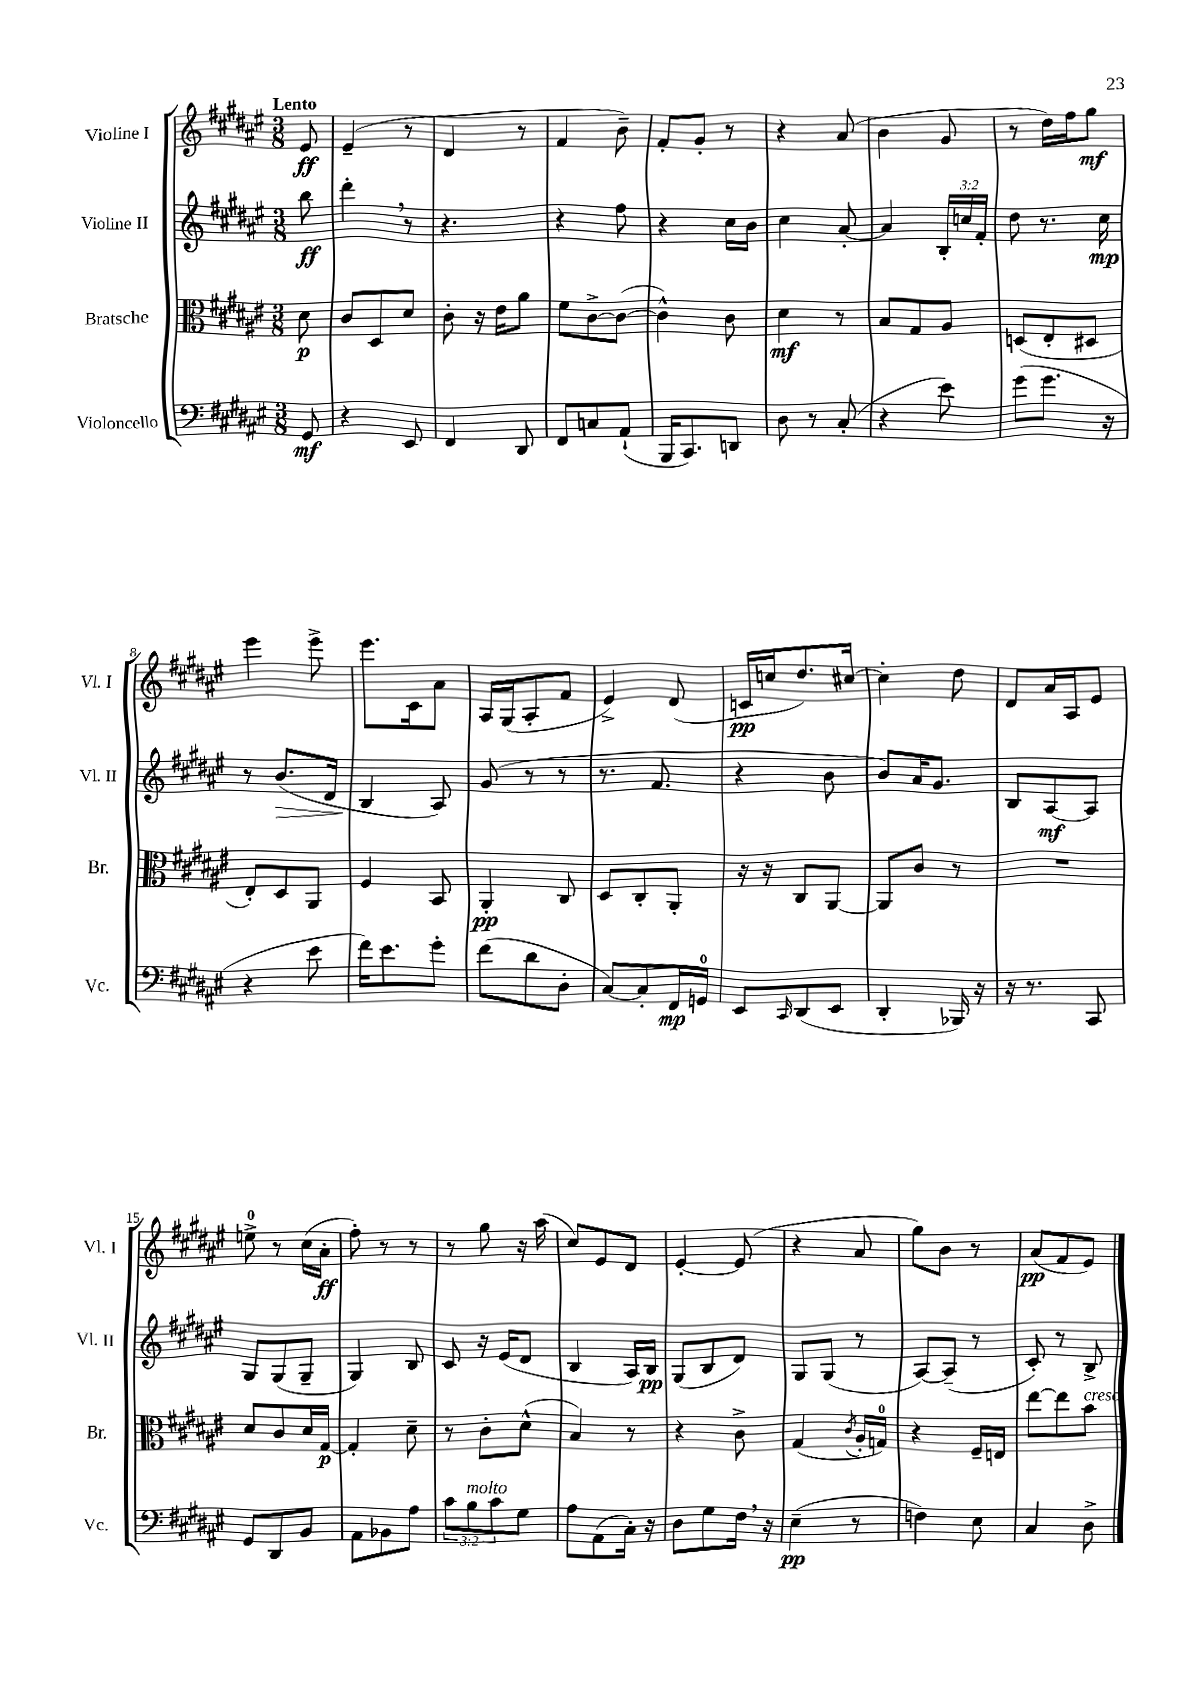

**kern	**dynam	**kern	**dynam	**kern	**dynam	**kern	**dynam
*part4	*part4	*part3	*part3	*part2	*part2	*part1	*part1
*staff4	*staff4	*staff3	*staff3	*staff2	*staff2	*staff1	*staff1
*I"Violoncello	*	*I"Bratsche	*	*I"Violine II	*	*I"Violine I	*
*I'Vc.	*	*I'Br.	*	*I'Vl. II	*	*I'Vl. I	*
*clefF4	*	*clefC3	*	*clefG2	*	*clefG2	*
*k[f#c#g#d#a#e#]	*	*k[f#c#g#d#a#e#]	*	*k[f#c#g#d#a#e#]	*	*k[f#c#g#d#a#e#]	*
*M3/8	*	*M3/8	*	*M3/8	*	*M3/8	*
=	=	=	=	=	=	=	=
!	!	!	!	!	!	!LO:TX:a:B:t=Lento	!
8GG#/	mf	8d#\	p	8bb\	ff	8e#/	ff
=1	=1	=1	=1	=1	=1	=1	=1
4r	.	8c#/L	.	4ddd#',\	.	(4e#~/	.
.	.	8D#/	.	.	.	.	.
8EE#/	.	8d#/J	.	8r	.	8r	.
=2	=2	=2	=2	=2	=2	=2	=2
4FF#/	.	8c#'\	.	4.r	.	4d#/	.
.	.	16r	.	.	.	.	.
.	.	16e#\KL	.	.	.	.	.
8DD#/	.	8a#\J	.	.	.	8r	.
=3	=3	=3	=3	=3	=3	=3	=3
8FF#/L	.	8f#\L	.	4r	.	4f#/	.
8Cn/	.	[8c#^\	.	.	.	.	.
(8AA#`/J	.	(8c#\J_	.	8ff#\	.	8b~\)	.
=4	=4	=4	=4	=4	=4	=4	=4
16BBB/KL	.	4c#^^\])	.	4r	.	8f#'/L	.
8.CC#/)	.	.	.	.	.	.	.
.	.	.	.	.	.	8g#'/J	.
8DDn/J	.	8c#\	.	16cc#\LL	.	8r	.
.	.	.	.	16b\JJ	.	.	.
=5	=5	=5	=5	=5	=5	=5	=5
8D#\	.	4d#\	mf	4cc#\	.	4r	.
8r	.	.	.	.	.	.	.
(8C#'/	.	8r	.	[8a#'/	.	(8a#/	.
=6	=6	=6	=6	=6	=6	=6	=6
4r	.	8B/L	.	4a#/]	.	4b\	.
.	.	8G#/	.	.	.	.	.
8e#\)	.	8A#/J	.	24B'/LL	.	8g#/	.
.	.	.	.	24ccn/	.	.	.
.	.	.	.	24f#'/JJ	.	.	.
=7	=7	=7	=7	=7	=7	=7	=7
(8g#\L	.	(8Dn/L	.	8dd#\	.	8r	.
8.g#\J	.	8E#'/	.	8.r	.	16dd#\LL)	.
.	.	.	.	.	.	16ff#\J	.
.	.	8D#X/J	.	.	.	8gg#\J	mf
16r	.	.	.	16cc#\	mp	.	.
!!LO:LB:g=z
=8	=8	=8	=8	=8	=8	=8	=8
4r	.	8E#'/L)	.	8r	.	4eee#\	.
!	!	!	!	!	!LO:HP:b	!	!
.	.	8D#/	.	(8.b/L	>	.	.
8e#\	.	8AA#/J	.	.	.	8eee#^\	.
.	.	.	.	16d#/Jk	.	.	.
=9	=9	=9	=9	=9	=9	=9	=9
16f#\KL)	.	4F#/	.	4B/	.	8.eee#\L	.
8.e#\	.	.	.	.	.	.	.
.	.	.	.	.	.	16c#\k	.
8g#'\J	.	8BB/	.	8A#/)	]	8a#\J	.
=10	=10	=10	=10	=10	=10	=10	=10
(8f#\L	.	4AA#'/	pp	(8g#/	.	16A#/LL	.
.	.	.	.	.	.	(16G#/J	.
8d#\	.	.	.	8r	.	8A#'/	.
8D#'\J	.	8C#/	.	8r	.	8f#/J	.
=11	=11	=11	=11	=11	=11	=11	=11
[8C#/L)	.	8D#/L	.	8.r	.	4e#^/)	.
8C#'/]	.	8C#'/	.	.	.	.	.
.	.	.	.	8.f#/	.	.	.
16FF#/L	mp	8AA#'/J	.	.	.	(8d#/	.
16GGn/JJ	.	.	.	.	.	.	.
=12	=12	=12	=12	=12	=12	=12	=12
8EE#/L	.	16r	.	4r	.	16cn/LL	pp
.	.	16r	.	.	.	16ccn/J	.
16qqCC#/	.	.	.	.	.	.	.
(8DD#/	.	8C#/L	.	.	.	8.dd#/)	.
8EE#/J	.	[8AA#/J	.	8b\	.	.	.
.	.	.	.	.	.	[16cc#X/Jk	.
=13	=13	=13	=13	=13	=13	=13	=13
4DD#'/	.	8AA#/L]	.	8b/L)	.	4cc#'\]	.
.	.	8c#/J	.	16a#/K	.	.	.
.	.	.	.	8.g#/J	.	.	.
16BBB-X/)	.	8r	.	.	.	8dd#\	.
16r	.	.	.	.	.	.	.
=14	=14	=14	=14	=14	=14	=14	=14
16r	.	4.r	.	8B/L	.	8d#/L	.
8.r	.	.	.	.	.	.	.
.	.	.	.	[8A#/	mf	16a#/L	.
.	.	.	.	.	.	16A#/J	.
8CC#/	.	.	.	8A#/J]	.	8e#/J	.
!!LO:LB:g=z
=15	=15	=15	=15	=15	=15	=15	=15
8GG#/L	.	8d#/L	.	8G#/L	.	8een^\	.
8DD#/	.	8c#/	.	(8G#/	.	8r	.
8BB/J	.	16d#/L	.	8G#~/J	.	(16cc#\LL	.
.	.	[16G#/JJ	p	.	.	16a#'\JJ	ff
=16	=16	=16	=16	=16	=16	=16	=16
8AA#\L	.	4G#'/]	.	4G#/)	.	8ff#'\)	.
8BB-X\	.	.	.	.	.	8r	.
8A#\J	.	8d#~\	.	8B/	.	8r	.
=17	=17	=17	=17	=17	=17	=17	=17
12c#\L	.	8r	.	8c#/	.	8r	.
!LO:TX:a:i:t=molto	!	!	!	!	!	!	!
12B\	.	.	.	.	.	.	.
.	.	8c#'\L	.	16r	.	8gg#\	.
12c#\	.	.	.	.	.	.	.
.	.	.	.	(16e#/KL	.	.	.
8G#\J	.	(8d#^^\J	.	8d#/J	.	16r	.
.	.	.	.	.	.	(16aa#\	.
=18	=18	=18	=18	=18	=18	=18	=18
8A#\L	.	4B/)	.	4B/	.	8cc#/L)	.
(8AA#\	.	.	.	.	.	8e#/	.
16C#'\Jk)	.	8r	.	16A#/LL)	.	8d#/J	.
16r	.	.	.	16B/JJ	pp	.	.
=19	=19	=19	=19	=19	=19	=19	=19
8D#\L	.	4r	.	(8G#/L	.	[4e#'/	.
8G#\	.	.	.	8B/	.	.	.
16F#,\Jk	.	8c#^\	.	8d#/J)	.	(8e#/]	.
16r	.	.	.	.	.	.	.
=20	=20	=20	=20	=20	=20	=20	=20
(4E#~\	pp	(4G#/	.	8G#/L	.	4r	.
.	.	.	.	(8G#/J	.	.	.
.	.	8qc#/	.	.	.	.	.
8r	.	16A#'/LL	.	8r	.	8a#/	.
.	.	16Gn/JJ)	.	.	.	.	.
=21	=21	=21	=21	=21	=21	=21	=21
4Fn\)	.	4r	.	[8A#/L)	.	8gg#\L)	.
.	.	.	.	(8A#~/J]	.	8b\J	.
8E#\	.	16F#~/LL	.	8r	.	8r	.
.	.	16En/JJ	.	.	.	.	.
=22	=22	=22	=22	=22	=22	=22	=22
4C#/	.	[8ee#\L	.	8c#'/)	.	(8a#/L	pp
.	.	8ee#\]	.	8r	.	8f#/	.
!	!	!LO:TX:a:i:t=cresc.	!	!	!	!	!
8D#^\	.	8b\J	.	8B^/	.	8e#/J)	.
==	==	==	==	==	==	==	==
*-	*-	*-	*-	*-	*-	*-	*-
